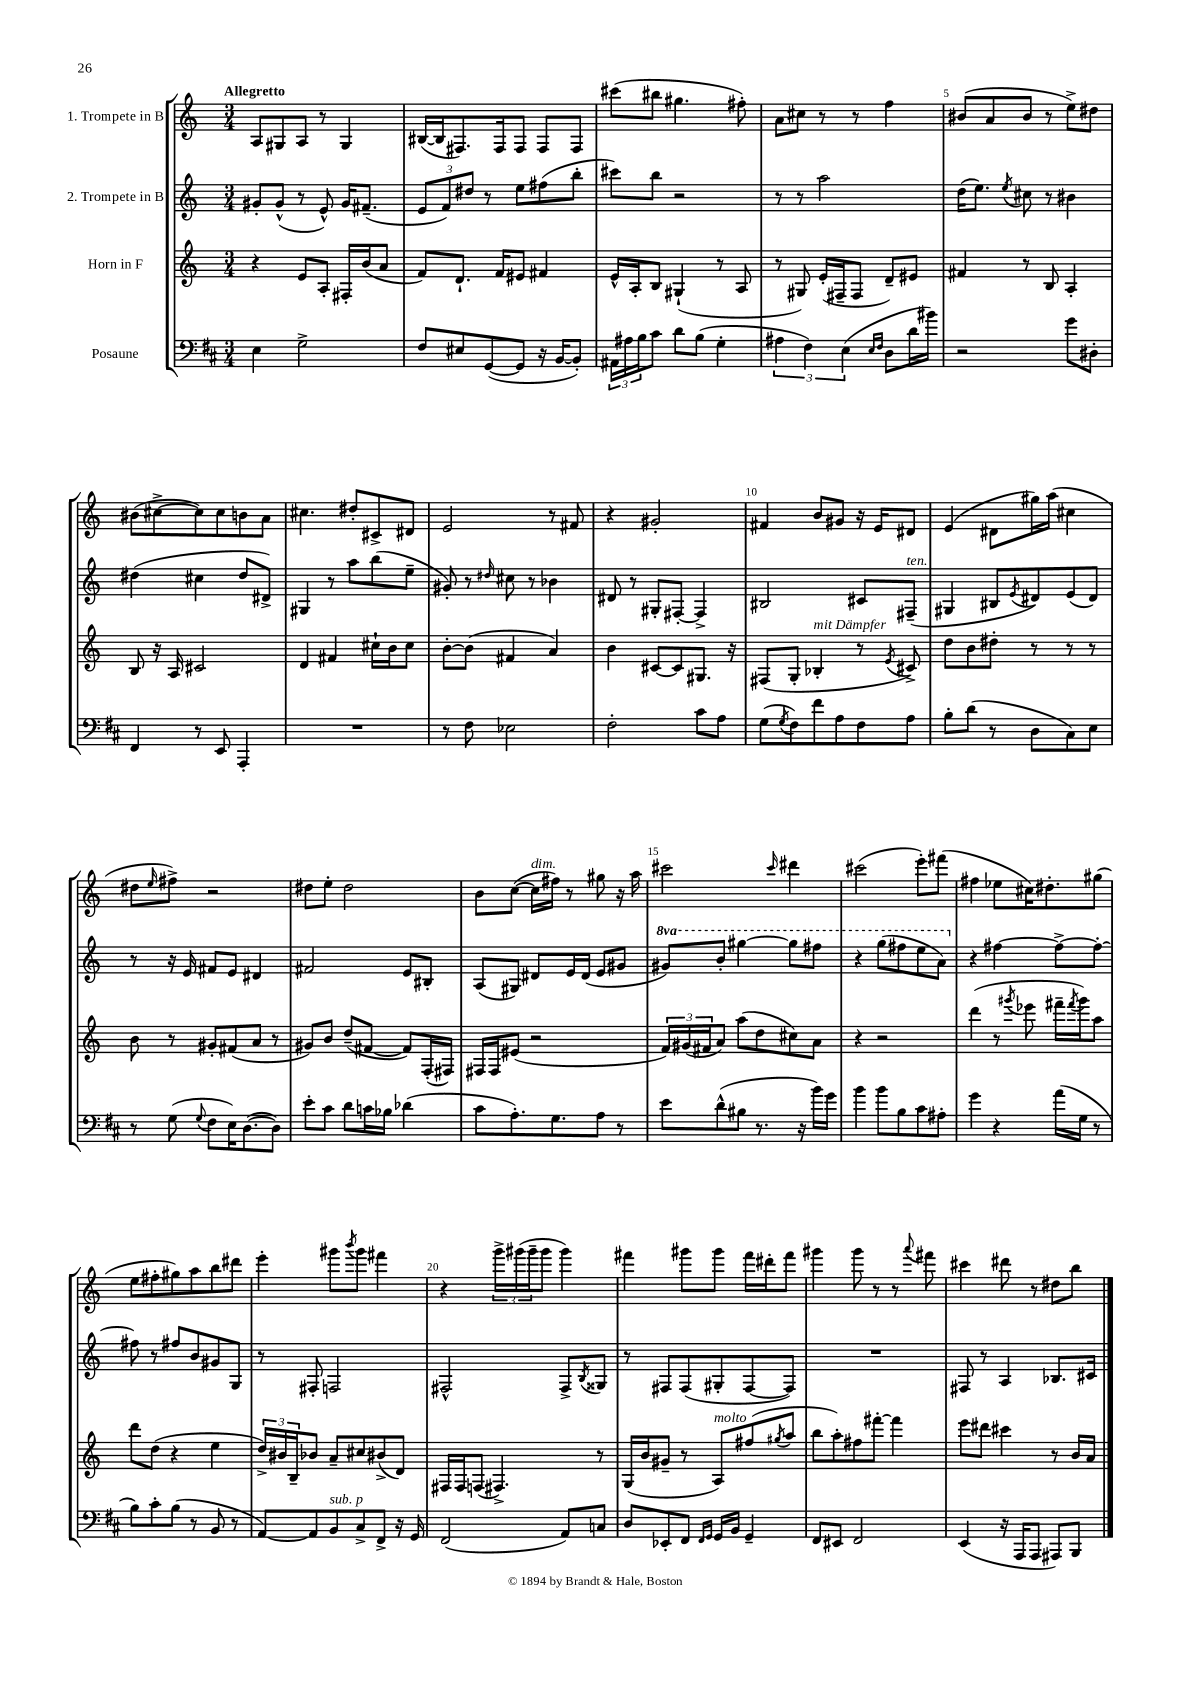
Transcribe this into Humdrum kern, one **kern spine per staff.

**kern	**kern	**kern	**kern
*staff4	*staff3	*staff2	*staff1
*clefF4	*clefG2	*clefG2	*clefG2
*k[f#c#]	*k[]	*k[]	*k[]
*M3/4	*M3/4	*M3/4	*M3/4
4E	4r	8g#'	8A
.	.	(8g#^^	8G#
2G^	8e	8r	8A
.	8A'	8e^^)	8r
.	16F#'	16g#	4G#
.	(16b	(8.f#~	.
.	8a	.	.
=	=	=	=
8F#	8f)	12e	([16B#
.	.	.	16B#]
.	.	12f)	.
8E#	8.d`	.	8.F#)
.	.	12dd#	.
([8GG	.	8r	.
.	16f	.	16F#
8GG]	8e#	8ee	8F#
16r	4f#	(8ff#	8F#
[16BB	.	.	.
8BB'])	.	8bb'	8F#
=	=	=	=
24AA#	16e^^	8ccc#)	(8ccc#
24A#	.	.	.
.	16A'	.	.
24B	.	.	.
8c#	8B	8bb	8bb#
8d	(4G#`	2r	4.gg#
(8B	.	.	.
4G'	8r	.	.
.	8A	.	8ff#')
=	=	=	=
6A#	8r	8r	8a
.	8G#)	8r	8cc#
6F#)	.	.	.
.	(16e'	2aa	8r
.	16F#~	.	.
(6E	.	.	.
.	8F#	.	8r
16qqE	.	.	.
16qqF#	.	.	.
8D	8d~)	.	4ff
16d	8e#	.	.
16b#)	.	.	.
=	=	=	=
2r	4f#	(16dd	(8b#
.	.	8.ee)	.
.	.	.	8a
.	.	8qee	.
.	8r	8cc#	8b#
.	8B	8r	8r
8g	4A'	4b#	8ee^)
8D#'	.	.	8dd#
=	=	=	=
4FF#	8B	(4dd#	(8b#
.	16r	.	[8cc#^
.	16A	.	.
8r	2c#	4cc#	8cc#])
8EE	.	.	8cc#
4AAA'	.	8dd#	8b
.	.	8d#^)	8a
=	=	=	=
2.r	4d	4G#	4.cc#
.	4f#	8r	.
.	.	8aa	8dd#'
.	16cc#`	(8bb	8c#^
.	16b	.	.
.	8cc#	8ee~	8d#
=	=	=	=
8r	[8b'	8g#')	2e
8F#	(8b]	8r	.
.	.	16qqdd#	.
2E-	4f#	8cc#	.
.	.	8r	.
.	4a)	4b-	8r
.	.	.	8f#
=	=	=	=
2F#'	4b	8d#	4r
.	.	8r	.
.	[8c#	8G#'	2g#'
.	8c#]	[8F#'	.
8c#	8.G#	4F#^]	.
8A	.	.	.
.	16r	.	.
=	=	=	=
(8G	(8F#	2B#	4f#
8qG	.	.	.
8F#)	8G'	.	.
8f#	4B-'	.	8b
8A	.	.	8g#
8F#	8r	8c#	16r
.	.	.	16e
.	8qe	.	.
8A	8c#^)	(8F#~	8d#
=	=	=	=
8B'	8dd	4G#	(4e
(8d	8b	.	.
8r	8dd#'	8B#	8d#
.	.	8qe	.
8D	8r	8d#)	16gg#)
.	.	.	(16aa
8C#)	8r	(8e	4cc#
8E	8r	8d#)	.
=	=	=	=
8r	8b	8r	8dd#
.	.	.	16qqee
(8G	8r	16r	8ff#^)
.	.	16e	.
8qqG	.	.	.
8F#	8g#'	8f#	2r
16E)	(8f#	8e	.
([8.D	.	.	.
.	8a	4d#	.
8D])	8r	.	.
=	=	=	=
8e'	8g#)	2f#	8dd#
8c#	8b	.	8ee'
8d	(8dd~	.	2dd#
16c	[8f#	.	.
16B-	.	.	.
(4d-	8f#])	8e	.
.	(16F'	8B#'	.
.	16F#)	.	.
=	=	=	=
8c#	16F#	(8A	8b
.	16F#	.	.
8.A')	(8e#	8G#)	([8cc
.	2r	8d#	16cc]
8.G	.	.	16ff#)
.	.	16e	8r
.	.	(16d#	.
8A	.	8e	8gg#
8r	.	8g#	16r
.	.	.	16aa
=	=	=	=
8e	24f)	8gg#)	2ccc#
.	(24g#	.	.
.	24f#	.	.
(8d^^	8a)	8bb'	.
8B#	(8aa	[4ggg#	.
8.r	8dd	.	.
.	.	.	16qqccc#
.	8cc#)	8ggg#]	4ddd#
16r	.	.	.
16b)	8a	8fff#	.
16g	.	.	.
=	=	=	=
4b	4r	4r	(2ccc#
8b	2r	(8ggg	.
8B	.	8fff#	.
8c#	.	8eee	8eee')
8A#'	.	8aa)	(8fff#
=	=	=	=
4g	(4ddd	4r	4ff#
4r	8r	[4ff#	8ee-
.	8qggg#	.	.
.	8eee-	.	16cc#)
.	.	.	8.dd#'
(16a	16fff#~	8ff#^_	.
.	8qfff#	.	.
16G	16ggg#)	.	.
8r	8aa	8ff#'_	(8gg#
=	=	=	=
8B)	8ddd	8ff#]	8ee
8c#'	(8dd	8r	8ff#'
(8B	4r	8ff#	8gg#)
8r	.	8b	8aa
8BB	4ee	8g#	8bb
8r	.	8G	8ddd#
=	=	=	=
[8AA)	24dd^)	8r	4eee'
.	24b#	.	.
.	24B~	.	.
8AA]	8b-	8F#'	.
8BB	8a~	2F	8ggg#
.	.	.	8qbbb
8C#^	8cc#	.	8ggg#
8FF#^	(8b#^	.	4fff#
16r	8d)	.	.
16GG	.	.	.
=	=	=	=
(2FF#	16F#	2F#^^	4r
.	16F#	.	.
.	(8F	.	.
.	4.F#^)	.	24ggg^
.	.	.	(24ggg#
.	.	.	24ggg#~
.	.	.	8ggg#
8AA)	.	8F#^	4ggg#)
.	.	8qB	.
8C	8r	8G##	.
=	=	=	=
8D	(16G	8r	4fff#
.	16b	.	.
8EE-'	8g#~	8F#	.
8FF#	8r	(8F#	8ggg#
16qqFF#	.	.	.
16qqGG	.	.	.
16GG	8A)	8G#'	8ggg#
16BB	.	.	.
4GG~	(8ff#	[8F#	16fff#
.	.	.	16ddd#'
.	8qgg#	.	.
.	8aa	8F#])	8fff#
=	=	=	=
8FF#	8bb	2.r	4ggg#
8EE#	8aa')	.	.
2FF#	8ff#	.	8ggg#
.	[8fff#'	.	8r
.	4fff#]	.	8r
.	.	.	8qqaaa
.	.	.	8fff#
=	=	=	=
(4EE	8eee	8F#	4ccc#
.	8ddd#	8r	.
16r	4ccc#	4A	8ddd#
16AAA	.	.	.
8AAA	.	.	8r
8AAA#)	8r	8.B-	8dd#
8BBB	16b	.	8bb
.	16a	16c#	.
==	==	==	==
*-	*-	*-	*-
